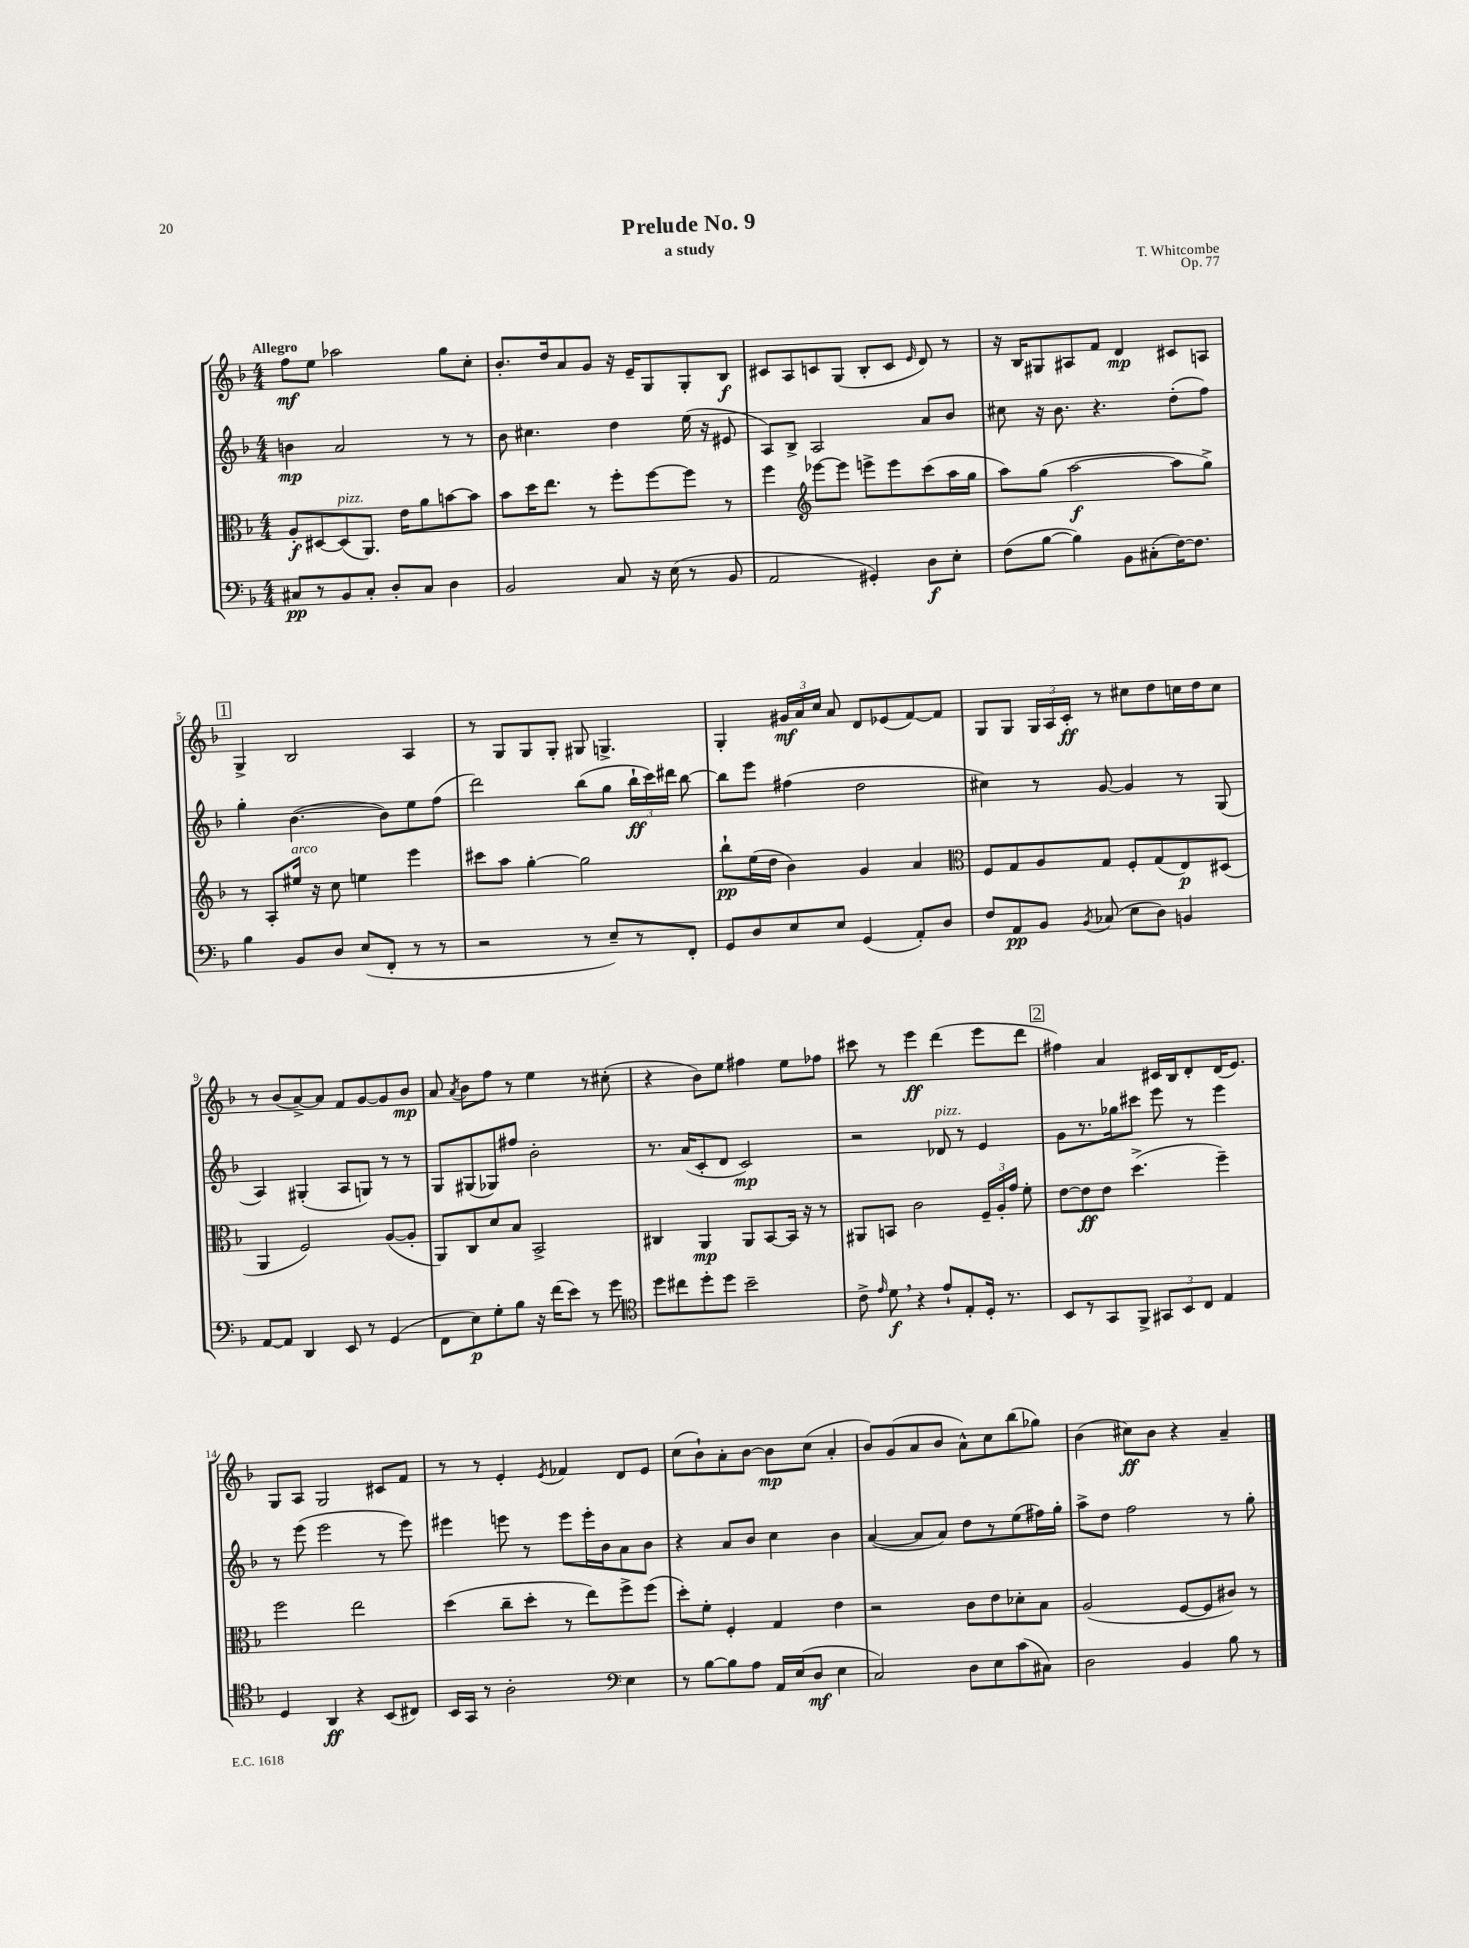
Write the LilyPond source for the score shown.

\header { title = "Prelude No. 9" composer = "T. Whitcombe" subtitle = "a study" opus = "Op. 77" }
<<
\new StaffGroup <<
\new Staff = "s0" {
    \clef treble \key f \major \numericTimeSignature \time 4/4 \tempo "Allegro"
    \autoBeamOff f''8[\mf e''8] aes''2 g''8[ c''8]-. |
    bes'8.[-. d''16 a'8 g'8] r16 e'16[-- g8 g8-. bes8]\f |
    cis'8[ a8 c'8 g8]( bes8[-. c'8] \grace { e'16 } d'8) r8 |
    r16 bes16[ gis8 ais8 f'8] d'4\mp cis'8[ a8] |
    \mark \markup { \box "1" } g4-> bes2 a4 |
    r8 g8[ g8 g8]-. gis8 g4.-> |
    g4-. \tuplet 3/2 { gis'16[\mf a'16 c''16] } a'8 d'8[ ees'8( f'8~) f'8] |
    g8[ g8] \tuplet 3/2 { g16[ a16 c'16]-.\ff } r8 cis''8[ d''8 c''16 d''16 c''8] |
    r8 bes'8[( a'8~->) a'8] f'8[ g'8~ g'8 bes'8]\mp |
    a'8 \acciaccatura { a'8 } bes'8[ f''8] r8 e''4 r8 cis''8-.( |
    r4 bes'8[) e''8] fis''4 e''8[ fes''8] |
    cis'''8 r8 e'''4\ff d'''4( e'''8[ d'''8] |
    \mark \markup { \box "2" } fis''4) a'4 cis'16[ bes16 d'8-. d'16( e'8.]) |
    g8[ a8] g2 cis'8[ f'8] |
    r8 r8 e'4-. \acciaccatura { e'8 } fes'4 d'8[ e'8] |
    c''8[( bes'8-!) a'8-. bes'8]~ bes'8[\mp c''8]( a'4-. |
    bes'8[) g'8( a'8 bes'8] a'8[-^) c''8 bes''8( ges''8]) |
    bes'4( cis''8[\ff) bes'8] r4 a'4-- \bar "|." |
}
\new Staff = "s1" {
    \clef treble \key f \major \numericTimeSignature \time 4/4
    \autoBeamOff b'4\mp a'2 r8 r8 |
    bes'8 cis''4. d''4 e''16( r16 eis'8 |
    a8[) bes8]-> a2 a'8[ bes'8] |
    cis''8 r16 bes'8. r4. d''8[-.( f''8]) |
    \mark \markup { \box "1" } g''4-. bes'4.~( bes'8[) e''8 f''8]( |
    d'''2) bes''8[( g''8] \tuplet 3/2 { bes''16[-!\ff c'''16) dis'''16] } bes''8~ |
    bes''8[ e'''8] fis''4( d''2 |
    cis''4) r8 g'8~ g'4 r8 g8( |
    a4) gis4-.( a8[ g8]) r8 r8 |
    g8[ gis8( ges8) fis''8] bes'2-. |
    r8. a'16[( c'8-. d'8] c'2\mp) |
    r2 des'8^\markup { \italic "pizz." } r8 e'4 |
    \mark \markup { \box "2" } g'8[ r8. ges''16 cis'''8] e'''8 r8 e'''4 |
    r8 e'''8( e'''2 r8 e'''8) |
    eis'''4 e'''8 r8 e'''8[ e'''16-. bes'16 a'8 bes'8] |
    r4 a'8[ bes'8] c''4 bes'4 |
    a'4~( a'8[ a'8]) d''8[ r8 e''8( fis''16) g''16]-. |
    a''8[-> d''8] f''2 r8 g''8-. \bar "|." |
}
\new Staff = "s2" {
    \clef alto \key f \major \numericTimeSignature \time 4/4
    \autoBeamOff a8[-.\f dis8~ dis8^\markup { \italic "pizz." }( a,8.]) e'16[ a'8 b'8~ b'8] |
    bes'8[ d''16 e''8.] r8 f''8[-. f''8~ f''8] r8 |
    f''4 \clef treble ees'''8[~ ees'''8] e'''8[-> e'''8 c'''8( a''16 g''16] |
    a''8[) g''8]( a''2~\f a''8[ g''8]->) |
    \mark \markup { \box "1" } r8 a8[-. eis''16]^\markup { \italic "arco" } r16 c''8 e''4 e'''4 |
    cis'''8[ a''8] g''4~-. g''2 |
    bes''8[-!\pp e''16( d''16] bes'4) g'4 a'4 |
    \clef alto f8[ g8 a8 g8] f8[-. g8( e8\p) dis8]( |
    a,4 f2) a8[~( a8]-. |
    a,8[) c8 d'8 bes8] bes,2-> |
    cis4 a,4\mp a,8[ bes,8~ bes,16] r16 r8 |
    ais,8[ b,8] c'2 \tuplet 3/2 { f16[-- a16-. g'16] } f'8-. |
    \mark \markup { \box "2" } e'8[~ e'8\ff e'8] d''4.->( f''4--) |
    f''2 e''2 |
    d''4( c''8[-- d''8]-. r8 e''8[) f''8-> f''8]( |
    d''8[-.) f'8]-. f4-. g4 e'4 |
    r2 c'8[ e'8 des'8-. bes8] |
    a2( f8[~ f8 cis'8]) r8 \bar "|." |
}
\new Staff = "s3" {
    \clef bass \key f \major \numericTimeSignature \time 4/4
    \autoBeamOff cis8[\pp r8 bes,8 cis8]-. d8[-. cis8] d4 |
    bes,2 c8 r16 e16( r8 bes,8 |
    a,2 gis,4-.) d8[\f e8]-. |
    f8[( bes8]~ bes4) bes,8[ cis8-.( f16~) f8.] |
    \mark \markup { \box "1" } bes4 bes,8[ d8] e8[( f,8]-. r8 r8 |
    r2 r8 e8[--) r8 f,8]-. |
    g,8[ d8 e8 e8] g,4( a,8[-.) d8] |
    f8[ a,8\pp bes,8] \acciaccatura { bes,8 } ces8( e8[ d8]) b,4 |
    a,8[~ a,8] d,4 e,8 r8 g,4( |
    f,8[ e8\p) g8-. bes8] r16 f'16[( e'8]) r8 g'8 |
    \clef tenor d''8[ cis''8 d''8-. d''8] bes'2-- |
    c'8-> \grace { e'16 } d'8\f \breathe r4 e'8[-! e8-. d16]-. r8. |
    \mark \markup { \box "2" } bes,8[ r8 g,8 f,8]-> \tuplet 3/2 { gis,8[ bes,8 c8] } e4 |
    d4 a,4\ff r4 bes,8[( cis8]) |
    bes,16[ g,16] r8 a2-. \clef bass e4 |
    r8 bes8[~ bes8 a8] a,16[ e16( d8]\mf e4 |
    c2) d8[ e8 c'8( cis8]) |
    d2 bes,4 bes8 r8 \bar "|." |
}
>>
>>
